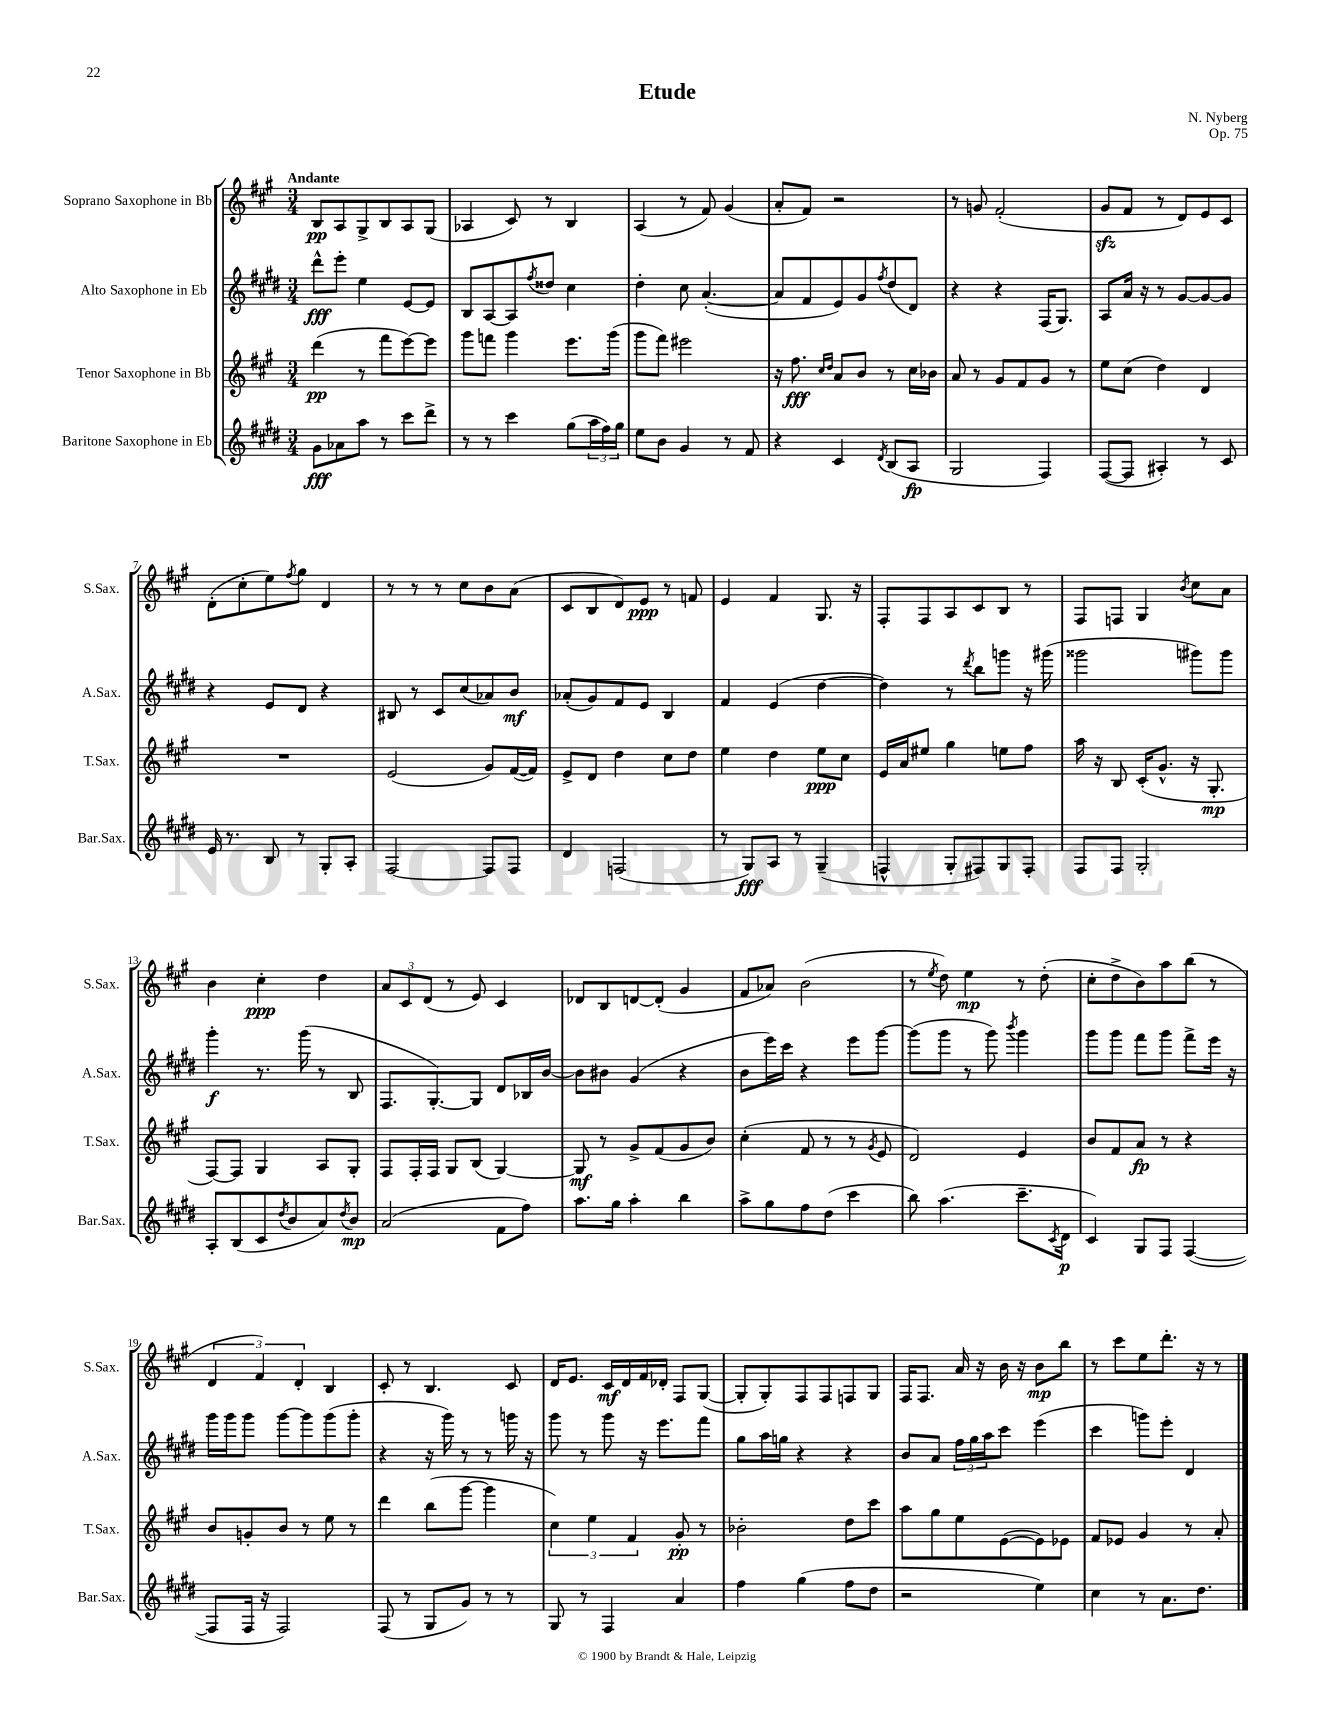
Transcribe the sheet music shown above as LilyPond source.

\header { title = "Etude" composer = "N. Nyberg" opus = "Op. 75" }
<<
\new StaffGroup <<
\new Staff = "s0" \with { instrumentName = "Soprano Saxophone in Bb" shortInstrumentName = "S.Sax." } {
    \clef treble \key a \major \numericTimeSignature \time 3/4 \tempo "Andante"
    b8\pp a8 gis8-> b8 a8 gis8( |
    aes4 cis'8) r8 b4 |
    a4( r8 fis'8) gis'4( |
    a'8-. fis'8) r2 |
    r8 g'8 fis'2-.( |
    gis'8\sfz fis'8 r8 d'8) e'8 cis'8 |
    d'8-.( cis''8-. e''8) \acciaccatura { fis''8 } gis''8 d'4 |
    r8 r8 r8 cis''8 b'8 a'8( |
    cis'8 b8 d'8) e'8\ppp r8 f'8 |
    e'4 fis'4 gis8. r16 |
    fis8-. fis8 a8 cis'8 b8 r8 |
    fis8 f8 gis4 \acciaccatura { b'8 } cis''8 a'8 |
    b'4 cis''4-.\ppp d''4 |
    \tuplet 3/2 { a'8 cis'8 d'8( } r8 e'8) cis'4 |
    des'8 b8 d'8~ d'8-.( gis'4 |
    fis'8 aes'8) b'2( |
    r8 \acciaccatura { e''8 } d''8) e''4\mp r8 d''8-.( |
    cis''8-. d''8-> b'8) a''8 b''8( r8 |
    \tuplet 3/2 { d'4 fis'4) d'4-. } b4 |
    cis'8-. r8 b4. cis'8 |
    d'16 e'8. cis'16\mf d'16 fis'16 des'16-. fis8 gis8~( |
    gis8-. gis8-.) fis8 fis8 f8 gis8 |
    fis16 fis8. a'16 r16 b'16 r16 b'8\mp b''8 |
    r8 cis'''8 e''8 d'''8.-. r16 r8 \bar "|." |
}
\new Staff = "s1" \with { instrumentName = "Alto Saxophone in Eb" shortInstrumentName = "A.Sax." } {
    \clef treble \key e \major \numericTimeSignature \time 3/4
    dis'''8-^\fff e'''8-. e''4 e'8~ e'8 |
    b8 a8~ a8 \acciaccatura { fis''8 } disis''8 cis''4 |
    dis''4-. cis''8 a'4.~-.( |
    a'8 fis'8 e'8) gis'8 \acciaccatura { fis''8 } dis''8( dis'8) |
    r4 r4 fis16( gis8.) |
    a8 a'16 r16 r8 gis'8~ gis'8~ gis'8 |
    r4 e'8 dis'8 r4 |
    bis8 r8 cis'8 cis''8( aes'8) b'8\mf |
    aes'8-.( gis'8) fis'8 e'8 b4 |
    fis'4 e'4( dis''4~ |
    dis''4) r8 \acciaccatura { dis'''8 } b''8 g'''8 r16 gis'''16( |
    gisis'''2 gis'''8) gis'''8 |
    gis'''4-.\f r8. gis'''16( r8 b8 |
    fis8. gis8.~-.) gis8 dis'8 bes16 b'16~ |
    b'8 bis'8 gis'4( r4 |
    b'8 e'''16) cis'''16 r4 e'''8 gis'''8~ |
    gis'''8( gis'''8 r8 gis'''8) \acciaccatura { b'''8 } gis'''4 |
    gis'''8 gis'''8 fis'''8 gis'''8 fis'''8-> e'''16 r16 |
    gis'''16 gis'''16 gis'''8 gis'''8~ gis'''8 gis'''8( gis'''8-. |
    r4 r16 gis'''16) r8 r8 g'''16 r16 |
    gis'''8 r8 gis'''8 r16 e'''8. fis'''8 |
    gis''8 a''16 g''16 r4 r4 |
    b'8 a'8 \tuplet 3/2 { fis''16 gis''16 a''16 } cis'''8 e'''4( |
    cis'''4 g'''8) e'''8-. dis'4 \bar "|." |
}
\new Staff = "s2" \with { instrumentName = "Tenor Saxophone in Bb" shortInstrumentName = "T.Sax." } {
    \clef treble \key a \major \numericTimeSignature \time 3/4
    d'''4\pp( r8 fis'''8 e'''8~) e'''8 |
    gis'''8 f'''8 gis'''4 e'''8. gis'''16( |
    gis'''8 fis'''8) eis'''2 |
    r16 fis''8.\fff \grace { cis''16 d''16 } a'8 b'8 r8 cis''16 bes'16 |
    a'8 r8 gis'8 fis'8 gis'8 r8 |
    e''8 cis''8( d''4) d'4 |
    R2. |
    e'2( gis'8) fis'16~( fis'16) |
    e'8-> d'8 d''4 cis''8 d''8 |
    e''4 d''4 e''8\ppp cis''8 |
    e'16 a'16 eis''8 gis''4 e''8 fis''8 |
    a''16 r16 b8 cis'16-.( gis'8.-^ r16 gis8.-.\mp |
    fis8~) fis8 gis4 a8 gis8-. |
    fis8 fis16-. fis16 gis8 b8( gis4~) |
    gis8\mf r8 gis'8-> fis'8( gis'8 b'8) |
    cis''4-.( fis'8 r8 r8 \acciaccatura { gis'8 } e'8 |
    d'2) e'4 |
    b'8 fis'8 a'8\fp r8 r4 |
    b'8 g'8-. b'8 r8 e''8 r8 |
    d'''4 b''8( gis'''8~ gis'''4 |
    \tuplet 3/2 { cis''4) e''4 fis'4 } gis'8-.\pp r8 |
    bes'2-. d''8 cis'''8 |
    a''8 gis''8 e''8 e'8~( e'8) ees'8 |
    fis'8 ees'8 gis'4 r8 a'8-. \bar "|." |
}
\new Staff = "s3" \with { instrumentName = "Baritone Saxophone in Eb" shortInstrumentName = "Bar.Sax." } {
    \clef treble \key e \major \numericTimeSignature \time 3/4
    gis'8\fff aes'8 a''8 r8 cis'''8 dis'''8-> |
    r8 r8 cis'''4 gis''8( \tuplet 3/2 { a''16 fis''16) gis''16 } |
    e''8 b'8 gis'4 r8 fis'8 |
    r4 cis'4 \acciaccatura { dis'8 } b8( a8\fp |
    gis2 fis4) |
    fis8~( fis8 ais4-.) r8 cis'8 |
    e'16 r8. b8 r8 gis8-. a8-. |
    fis2~ fis8 fis8 |
    dis'4 f2( |
    r8 gis8\fff) a8 r8 gis4--( |
    f4-^ gis8-. fis8) gis8 fis8-. |
    fis8 fis8 gis2-. |
    a8-. b8( cis'8 \acciaccatura { dis''8 } b'8 a'8) \acciaccatura { dis''8 } b'8\mp |
    a'2( fis'8 fis''8) |
    a''8. gis''16 a''4-. b''4 |
    a''8-> gis''8 fis''8 dis''8( cis'''4 |
    b''8) a''4.( cis'''8.-- \acciaccatura { cis'8 } dis'16\p |
    cis'4) gis8 fis8 fis4~( |
    fis8 fis16 r16 fis2) |
    fis8( r8 gis8 gis'8) r8 r8 |
    gis8 r8 fis4 a'4 |
    fis''4 gis''4( fis''8 dis''8 |
    r2 e''4) |
    cis''4 r8 a'8. dis''8. \bar "|." |
}
>>
>>
